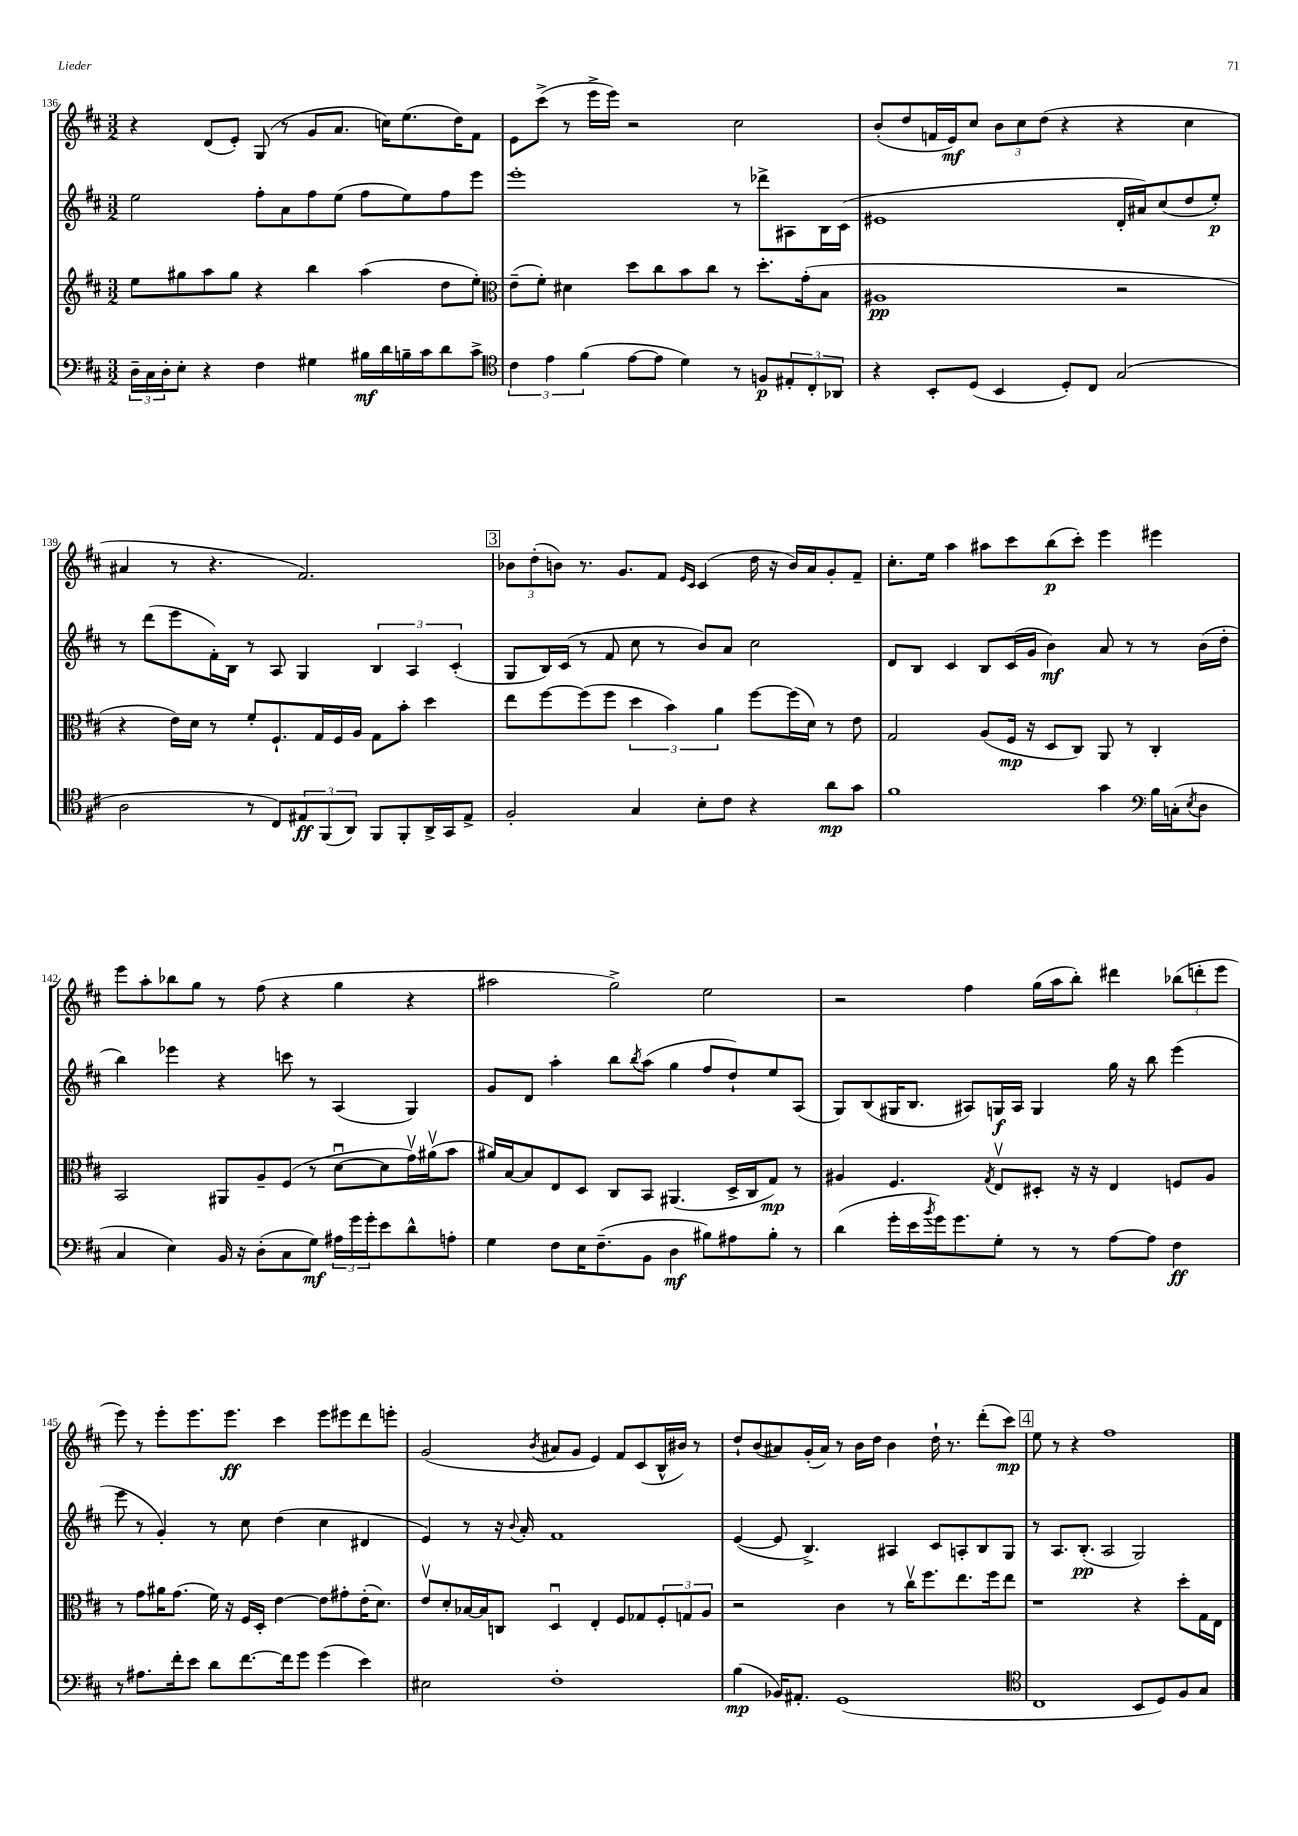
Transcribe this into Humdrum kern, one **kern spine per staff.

**kern	**dynam	**kern	**dynam	**kern	**dynam	**kern	**dynam
*part4	*part4	*part3	*part3	*part2	*part2	*part1	*part1
*staff4	*staff4	*staff3	*staff3	*staff2	*staff2	*staff1	*staff1
*clefF4	*	*clefG2	*	*clefG2	*	*clefG2	*
*k[f#c#]	*	*k[f#c#]	*	*k[f#c#]	*	*k[f#c#]	*
*M3/2	*	*M3/2	*	*M3/2	*	*M3/2	*
=136	=136	=136	=136	=136	=136	=136	=136
24D~\LL	.	8ee\L	.	2ee\	.	4r	.
24C#\	.	.	.	.	.	.	.
24D'\J	.	.	.	.	.	.	.
8E'\J	.	8gg#X\	.	.	.	.	.
4r	.	8aa\	.	.	.	(8d/L	.
.	.	8gg#\J	.	.	.	8e'/J)	.
4F#\	.	4r	.	8ff#'\L	.	(8G/	.
.	.	.	.	8a\	.	8r	.
4G#X\	.	4bb\	.	8ff#\	.	8g/L	.
.	.	.	.	(8ee\J	.	8.a/J	.
16B#X\LL	mf	(4aa\	.	8ff#\L	.	.	.
16d\	.	.	.	.	.	16ccn\KL)	.
16Bn~\	.	.	.	8ee\)	.	(8.ee\	.
16c#\J	.	.	.	.	.	.	.
8d\	.	8dd\L	.	8ff#\	.	.	.
.	.	.	.	.	.	16dd\K)	.
8c#^\J	.	8ee'\J)	.	8eee\J	.	8f#\J	.
=137	=137	=137	=137	=137	=137	=137	=137
*clefC4	*	*clefC3	*	*	*	*	*
6c#\	.	(8e~\L	.	1eee'	.	8e\L	.
.	.	8f#'\J)	.	.	.	(8ccc#^\J	.
6e\	.	.	.	.	.	.	.
.	.	4d#X\	.	.	.	8r	.
(6f#\	.	.	.	.	.	.	.
.	.	.	.	.	.	16eee^\LL	.
.	.	.	.	.	.	16eee\JJ)	.
[8e\L	.	8dd\L	.	.	.	2r	.
8e\J]	.	8cc#\	.	.	.	.	.
4d\)	.	8b\	.	.	.	.	.
.	.	8cc#\J	.	.	.	.	.
8r	.	8r	.	8r	.	2cc#\	.
8Fn/L	p	8.dd'\L	.	8ddd-X^\L	.	.	.
12E#X'/	.	.	.	8A#X\	.	.	.
.	.	(16g'\k	.	.	.	.	.
12C#'/	.	.	.	.	.	.	.
.	.	8B\J	.	16B\L	.	.	.
12AA-X/J	.	.	.	.	.	.	.
.	.	.	.	(16c#\JJ	.	.	.
=138	=138	=138	=138	=138	=138	=138	=138
4r	.	1A#X	pp	1e#X	.	(8b'/L	.
.	.	.	.	.	.	8dd/	.
8BB'/L	.	.	.	.	.	16fn/L	.
.	.	.	.	.	.	16e/J)	mf
(8D/J	.	.	.	.	.	8cc#/J	.
4BB/	.	.	.	.	.	12b\L	.
.	.	.	.	.	.	12cc#\	.
.	.	.	.	.	.	(12dd\J	.
8D'/L)	.	.	.	.	.	4r	.
8C#/J	.	.	.	.	.	.	.
(2G/	.	2r	.	16d'/LL	.	4r	.
.	.	.	.	16a#X/J)	.	.	.
.	.	.	.	(8cc#/	.	.	.
.	.	.	.	8dd/	.	4cc#\	.
.	.	.	.	8ee'/J)	p	.	.
!!LO:LB:g=z
=139	=139	=139	=139	=139	=139	=139	=139
2A\	.	4r	.	8r	.	4a#X/	.
.	.	.	.	(8ddd\L	.	.	.
.	.	16e\LL)	.	8eee\	.	8r	.
.	.	16d\JJ	.	.	.	.	.
.	.	8r	.	16f#'\L)	.	4.r	.
.	.	.	.	16B\JJ	.	.	.
8r	.	8f#'/L	.	8r	.	.	.
8C#/L)	.	8.F#`/	.	8A/	.	.	.
12E#X/	ff	.	.	4G/	.	2.f#/)	.
.	.	16G/L	.	.	.	.	.
(12FF#/	.	.	.	.	.	.	.
.	.	16F#/	.	.	.	.	.
12AA/J)	.	.	.	.	.	.	.
.	.	16A/JJ	.	.	.	.	.
8FF#/L	.	8G\L	.	6B/	.	.	.
8FF#'/	.	8b'\J	.	.	.	.	.
.	.	.	.	6A/	.	.	.
16AA^/L	.	4dd\	.	.	.	.	.
16GG/J	.	.	.	.	.	.	.
.	.	.	.	(6c#'/	.	.	.
8E#^/J	.	.	.	.	.	.	.
!!LO:REH:place=s1:t=3
=140	=140	=140	=140	=140	=140	=140	=140
2F#'/	.	8ee\L	.	8G/L	.	12b-X\L	.
.	.	.	.	.	.	(12dd'\	.
.	.	[8ff#\	.	16B/L)	.	.	.
.	.	.	.	.	.	12bn\J)	.
.	.	.	.	(16c#/JJ	.	.	.
.	.	(8ff#\]	.	8r	.	8.r	.
.	.	8ff#\J	.	8f#/	.	.	.
.	.	.	.	.	.	8.g/L	.
4G/	.	6dd\	.	8cc#\	.	.	.
.	.	.	.	8r	.	8f#/J	.
.	.	6b\)	.	.	.	.	.
.	.	.	.	.	.	16qqe/LL	.
.	.	.	.	.	.	16qqc#/JJ	.
8B'\L	.	.	.	8b/L)	.	(4c#/	.
.	.	6a\	.	.	.	.	.
8c#\J	.	.	.	8a/J	.	.	.
4r	.	[8ff#\L	.	2cc#\	.	16dd\	.
.	.	.	.	.	.	16r	.
.	.	(16ff#\L]	.	.	.	16b/LL)	.
.	.	16d\JJ)	.	.	.	16a/J	.
8a\L	mp	8r	.	.	.	8g'/	.
8g\J	.	8e\	.	.	.	8f#~/J	.
=141	=141	=141	=141	=141	=141	=141	=141
1f#	.	2G/	.	8d/L	.	8.cc#'\L	.
.	.	.	.	8B/J	.	.	.
.	.	.	.	.	.	16ee\Jk	.
.	.	.	.	4c#/	.	4aa\	.
.	.	(8A/L	.	8B/L	.	8aa#X\L	.
.	.	16F#/Jk	mp	(16c#/L	.	8ccc#\	.
.	.	16r	.	16g/JJ	.	.	.
.	.	8D/L	.	4b\)	mf	(8bb\	p
.	.	8C#/J)	.	.	.	8ccc#'\J)	.
4g\	.	8AA/	.	8a/	.	4eee\	.
.	.	8r	.	8r	.	.	.
*clefF4	*	*	*	*	*	*	*
16B\LL	.	4C#'/	.	8r	.	4eee#X\	.
(16Cn'\J	.	.	.	.	.	.	.
8qE/	.	.	.	.	.	.	.
8D\J	.	.	.	(16b\LL	.	.	.
.	.	.	.	16dd'\JJ	.	.	.
!!LO:LB:g=z
=142	=142	=142	=142	=142	=142	=142	=142
4C#/	.	2BB/	.	4bb\)	.	8eee\L	.
.	.	.	.	.	.	8aa'\	.
4E\)	.	.	.	4eee-X\	.	8bb-X\	.
.	.	.	.	.	.	8gg\J	.
16BB/	.	8AA#X/L	.	4r	.	8r	.
16r	.	.	.	.	.	.	.
(8D'\L	.	8A~/	.	.	.	(8ff#\	.
8C#\	.	(8F#/J	.	8cccn\	.	4r	.
8G\J)	mf	8r	.	8r	.	.	.
24A#X\LL	.	[8du\L	.	(4A/	.	4gg\	.
24g\	.	.	.	.	.	.	.
24g'\J	.	.	.	.	.	.	.
8e\	.	8d\]	.	.	.	.	.
8d^^\	.	16gv\L)	.	4G/)	.	4r	.
.	.	(16a#Xv\J	.	.	.	.	.
8An'\J	.	8b\J	.	.	.	.	.
=143	=143	=143	=143	=143	=143	=143	=143
4G\	.	16a#X/LL)	.	8g/L	.	2aa#X\	.
.	.	[16B/J	.	.	.	.	.
.	.	8B/]	.	8d/J	.	.	.
8F#\L	.	8E/	.	4aa'\	.	.	.
16E\K	.	8D/J	.	.	.	.	.
(8.F#~\	.	.	.	.	.	.	.
.	.	8C#/L	.	8bb\L	.	2gg^\)	.
.	.	.	.	8qbb/	.	.	.
8BB\J	.	8BB/J	.	(8aa\J	.	.	.
4D\	mf	(4.AA#X/	.	4gg\	.	.	.
8B#X\L)	.	.	.	8ff#/L	.	2ee\	.
8A#X\	.	16D^/LL	.	8dd`/)	.	.	.
.	.	16C#/J	.	.	.	.	.
8B#'\J	.	8G/J)	mp	8ee/	.	.	.
8r	.	8r	.	(8A/J	.	.	.
=144	=144	=144	=144	=144	=144	=144	=144
(4d\	.	4A#X/	.	8G/L)	.	2r	.
.	.	.	.	(8B/	.	.	.
16g'\LL	.	4.F#/	.	16G#X/K	.	.	.
16e\	.	.	.	8.B/J	.	.	.
8qb/	.	.	.	.	.	.	.
16g\J)	.	.	.	.	.	.	.
8.g\	.	.	.	.	.	.	.
.	.	.	.	8A#X/L)	.	4ff#\	.
.	.	8qG/	.	.	.	.	.
8G'\J	.	8Ev/L	.	16Gn/L	f	.	.
.	.	.	.	16A#/JJ	.	.	.
8r	.	8D#X'/J	.	4G/	.	(16gg\LL	.
.	.	.	.	.	.	16aa\J	.
8r	.	16r	.	.	.	8bb'\J)	.
.	.	16r	.	.	.	.	.
[8A\L	.	4E/	.	16gg\	.	4ddd#X\	.
.	.	.	.	16r	.	.	.
8A\J]	.	.	.	8bb\	.	.	.
4F#\	ff	8Fn/L	.	(4eee\	.	(12bb-X\L	.
.	.	.	.	.	.	12dddn'\	.
.	.	8A#/J	.	.	.	.	.
.	.	.	.	.	.	12eee\J	.
!!LO:LB:g=z
=145	=145	=145	=145	=145	=145	=145	=145
8r	.	8r	.	8eee\	.	8eee\)	.
8.A#X\L	.	8g\L	.	8r	.	8r	.
.	.	16a#X\K	.	4g'/)	.	8eee'\L	.
16f#'\k	.	(8.g\J	.	.	.	.	.
8e\J	.	.	.	.	.	8.eee\	.
8d\L	.	16f#\)	.	8r	.	.	.
.	.	16r	.	.	.	8.eee\J	ff
[8.f#\	.	16F#/LL	.	8cc#\	.	.	.
.	.	16D'/JJ	.	.	.	.	.
.	.	[4e\	.	(4dd\	.	4ccc#\	.
16f#\k]	.	.	.	.	.	.	.
8g\J	.	.	.	.	.	.	.
(4g\	.	8e\L]	.	4cc#\	.	8eee\L	.
.	.	8g#X'\	.	.	.	8eee#X\	.
4e\)	.	(16e'\K	.	4d#X/	.	8ddd\	.
.	.	8.d\J)	.	.	.	.	.
.	.	.	.	.	.	8eeen'\J	.
=146	=146	=146	=146	=146	=146	=146	=146
2E#X\	.	8ev/L	.	4e/)	.	(2g/	.
.	.	8d'/	.	.	.	.	.
.	.	[16B-X/L	.	8r	.	.	.
.	.	16B-/J]	.	.	.	.	.
.	.	8Cn/J	.	16r	.	.	.
.	.	.	.	8qqb/	.	.	.
.	.	.	.	16a'/	.	.	.
.	.	.	.	.	.	8qb/	.
1F#'	.	4Du/	.	1f#	.	8a#X/L	.
.	.	.	.	.	.	8g/J	.
.	.	4E'/	.	.	.	4e/)	.
.	.	8F#/L	.	.	.	8f#/L	.
.	.	8G-X/	.	.	.	(8c#/	.
.	.	12F#'/	.	.	.	16B^^/L	.
.	.	.	.	.	.	16b#X/JJ)	.
.	.	12Gn/	.	.	.	.	.
.	.	.	.	.	.	8r	.
.	.	12A/J	.	.	.	.	.
=147	=147	=147	=147	=147	=147	=147	=147
(4B\	mp	2r	.	([4e/	.	8dd`/L	.
.	.	.	.	.	.	(8b/	.
16BB-X/KL)	.	.	.	8e/]	.	8a#X/)	.
8.AA#X'/J	.	.	.	.	.	.	.
.	.	.	.	4.B^/)	.	(16g'/L	.
.	.	.	.	.	.	16a#/JJ)	.
(1GG	.	4c#\	.	.	.	8r	.
.	.	.	.	.	.	16b\LL	.
.	.	.	.	.	.	16dd\JJ	.
.	.	8r	.	4A#X/	.	4b\	.
.	.	16cc#v\KL	.	.	.	.	.
.	.	8.ff#\	.	.	.	.	.
.	.	.	.	8c#/L	.	16dd`\	.
.	.	.	.	.	.	8.r	.
.	.	8.ee\	.	8An'/	.	.	.
.	.	.	.	8B/	.	(8ddd'\L	.
.	.	16ff#\k	.	.	.	.	.
.	.	8ee\J	.	8G/J	.	8ccc#\J)	mp
!!LO:REH:place=s1:t=4
=148	=148	=148	=148	=148	=148	=148	=148
*clefC4	*	*	*	*	*	*	*
1C#	.	1r	.	8r	.	8ee\	.
.	.	.	.	8.A/L	.	8r	.
.	.	.	.	.	.	4r	.
.	.	.	.	(8.B'/J	pp	.	.
.	.	.	.	2A/	.	1ff#	.
8BB/L	.	4r	.	2G/)	.	.	.
8D/)	.	.	.	.	.	.	.
8F#/	.	8dd'\L	.	.	.	.	.
8G/J	.	16G\L	.	.	.	.	.
.	.	16E\JJ	.	.	.	.	.
==	==	==	==	==	==	==	==
*-	*-	*-	*-	*-	*-	*-	*-
